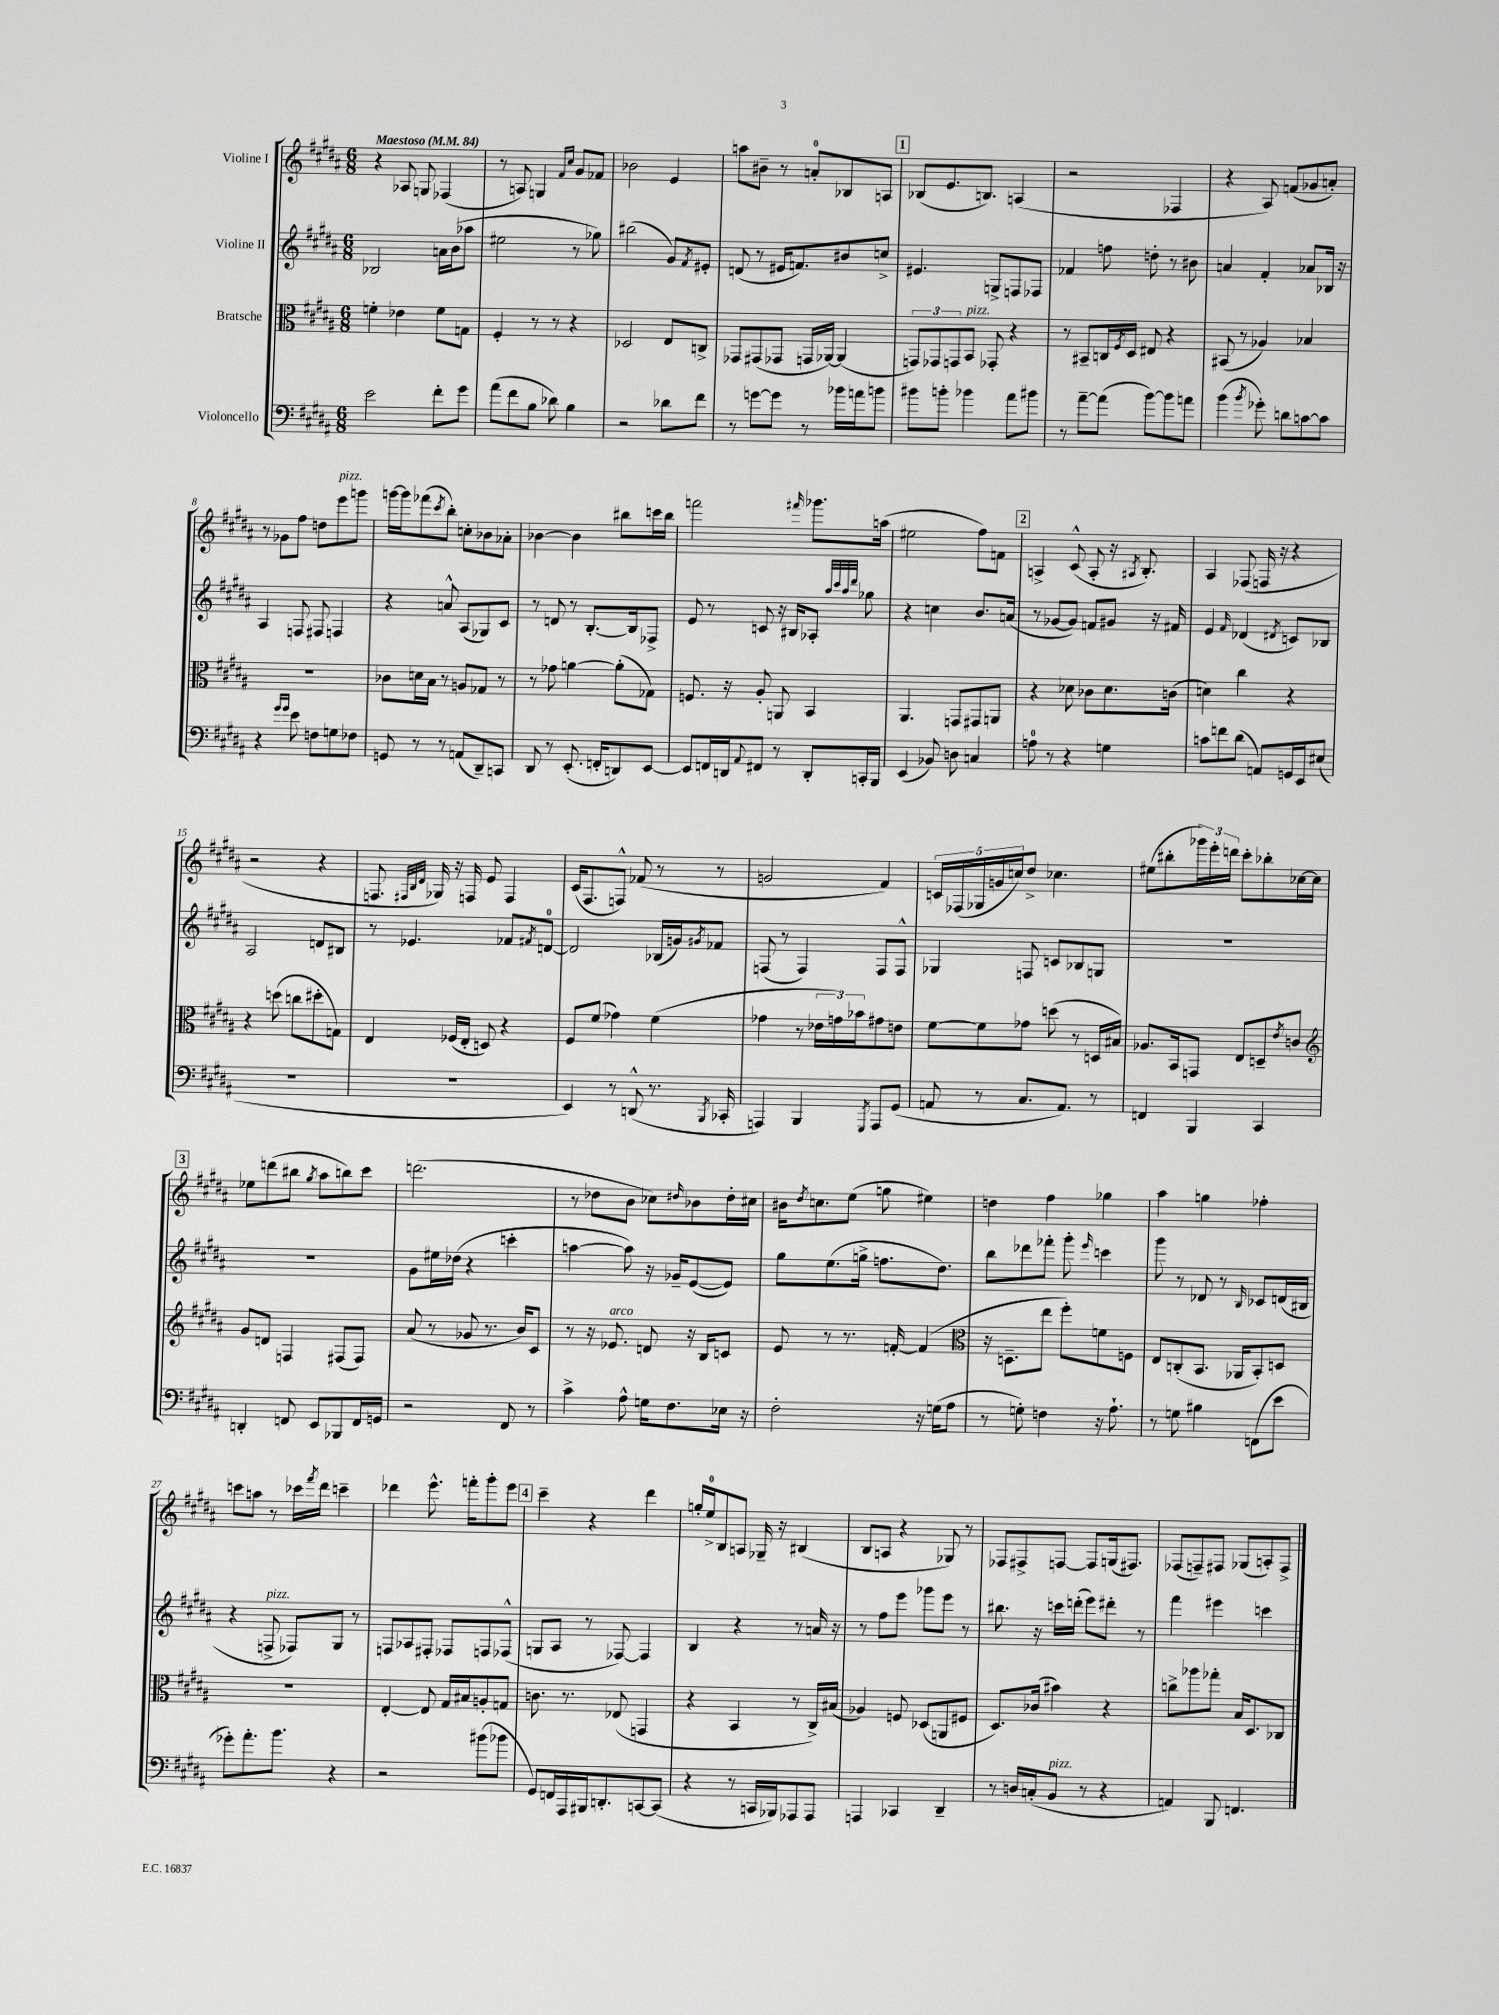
<<
\new StaffGroup <<
\new Staff = "s0" \with { instrumentName = "Violine I" } {
    \clef treble \key b \major \numericTimeSignature \time 6/8 \tempo "Maestoso" 4 = 84
    r4 aes8 g8 fes4( |
    r8 a8) g4 \grace { fis'16 cis''16 } gis'8 fes'8 |
    bes'2 e'4 |
    a''8 bis'8-- r8 a'8-0-. bes8 a8 |
    \mark \markup { \box "1" } bes8( e'8. b8.) a4( |
    r2 fes4 |
    r4 ais8) f'8( ges'8 a'8-.) |
    r8 ges'8 fis''8 d''8 e'''8^\markup { \italic "pizz." } g'''8 |
    g'''16~ g'''16 fes'''8( \acciaccatura { cis'''8 } b''8-.) c''8-. bes'8 aes'8-. |
    bes'4~ bes'4 bis''8 c'''16 bis''16 |
    f'''2 \grace { fis'''16 } ges'''8. a''16( |
    eis''2 fis''8) f'8 |
    \mark \markup { \box "2" } a4-> cis'8-^( a8-. r16 \acciaccatura { ais8 } b8.-.) |
    ais4 fes8( f16 r16 r4 |
    r2 r4 |
    f8. \grace { fis32 b32 dis'32 } ges16) r16 f16 e'8 f4 |
    cis'16( fis8. f8-^) fes'8( r8 r8 |
    g'2 fis'4) |
    \tuplet 5/4 { c'16 fes16( ges16 g'16 c''16) } dis''8-> ces''4. |
    eis''8( bis''8-. \tuplet 3/2 { ges'''16) e'''16-. d'''16 } cis'''8-. bes''8-. ces''16~ ces''16 |
    \mark \markup { \box "3" } ees''8 d'''8( bis''8 \acciaccatura { gis''8 } ais''8 b''8) cis'''8 |
    d'''2.( |
    r8 des''8 b'8 ces''8) \grace { dis''16 } bes'8 dis''16-. cis''16 |
    bis'16 \acciaccatura { dis''8 } c''8. e''8( g''8 eis''4) |
    d''4 fis''4 ges''4 |
    ais''4 g''4 fes''4-. |
    c'''8 a''8 r8 ces'''16 \acciaccatura { fis'''8 } dis'''16 c'''4-- |
    des'''4 e'''8.-^ f'''16-. gis'''8-. e'''8 |
    \mark \markup { \box "4" } cis'''4-- r4 dis'''4 |
    g''16-. e''16-0-> b8 a8 ges16-- r16 bis4( |
    b8 a8 r4 ges8) r8 |
    fes8 fis8-> f8~ f8 g16( fis8.) |
    fes8( f8--) fis8 ges8( a8-.) fis8-> \bar "|." |
}
\new Staff = "s1" \with { instrumentName = "Violine II" } {
    \clef treble \key b \major \numericTimeSignature \time 6/8
    bes2 a'16 b'16( aes''8 |
    eis''2 r8 ges''8) |
    bis''2( gis'8) \acciaccatura { fis'8 } eis'8-. |
    d'8( r8 eis'16 f'8.) bis'8 c''8-> |
    \mark \markup { \box "1" } eis'4. g8-> f8 fes8 |
    fes'4 f''8 d''8-. r8 bis'8 |
    a'4 fis'4-. aes'8 bes16 r16 |
    ais4 f8 fis8 f4 |
    r4 a'8-^ ais8( ges8) cis'8 |
    r8 d'8 r8 b8.~-. b16 fes8-> |
    e'8 r8 c'8 r16 bis16 aes8-. \grace { ais''32 cis'''32 ais''32 dis'''32 } ges''8 |
    r4 c''4 b'8. a'16( |
    \mark \markup { \box "2" } r8 ges'8~ ges'8) f'8 gis'8 r16 fis'16 |
    e'4 \grace { fis'16 } des'4( \acciaccatura { dis'8 } c'8) bes8 |
    ais2 d'8 bis8 |
    r8 ees'4. fes'8 \acciaccatura { fis'8 } d'8-0~ |
    d'2 bes16( g'16) \acciaccatura { gis'8 } fes'8 |
    f8( r8 f4) f8 f8-^ |
    ges4 f8 c'8 bes8 g8 |
    R2. |
    \mark \markup { \box "3" } R2. |
    gis'8 eis''16 des''16( r4 c'''4-. |
    a''4~ a''8) r16 ges'16-- e'8~( e'8) |
    gis''8 e''8.( g''16-> f''8. dis''8.) |
    b''8 des'''8 fes'''8-. gis'''8-. \grace { e'''16 } c'''4 |
    gis'''8 r8 des'8 r8 \grace { b16 } ces'8 d'16( bis16 |
    r4 f8->^\markup { \italic "pizz." } fes8) gis8 r8 |
    f8 aes8 fis8-. fes8 f8 fes8-^( |
    \mark \markup { \box "4" } g8 ais8 r8 fes8~) fes4 |
    b4 r4 r8 a'16 r16 |
    r8 fis''8 e'''8 ges'''8 e'''8 r8 |
    bis''8. r16 c'''16 d'''16-.( e'''8) dis'''8-. r8 |
    fis'''4 eis'''4 c'''4 \bar "|." |
}
\new Staff = "s2" \with { instrumentName = "Bratsche" } {
    \clef alto \key b \major \numericTimeSignature \time 6/8
    f'4-. ees'4 f'8 g8 |
    fis4-. r8 r8 r4 |
    des2 e8 c8-> |
    ges,8 gis,8( ges,8 g,16 aes,16~) aes,4( |
    \mark \markup { \box "1" } \tuplet 3/2 { g,8) ges,8 g,8 } b,8^\markup { \italic "pizz." } ges,8-. r4 |
    r8 bis,8-- c16 \acciaccatura { fis8 } dis16 eis8 r4 |
    bis,8( r8 aes4) bes4 |
    R2. |
    ces'8 d'16 b16 r8 a8 ges8 r8 |
    r8 ges'8 a'4~ a'8-.( ges8) |
    f8. r16 ais8-. a,8 b,4 |
    ais,4. g,8 gis,8 a,8 |
    \mark \markup { \box "2" } r4 des'8 ces'8 des'8. c'16( |
    d'4) cis''4 r4 |
    r4 d''8( c''8 dis''8-. g8) |
    e4 fes16( e16-. d8) r4 |
    fis8 fis'8( ges'4) fis'4( |
    ges'4 r8 \tuplet 3/2 { ees'16 g'16) bes'16 } gis'8 e'8 |
    fis'8~ fis'8 ges'8 d''8( r8 d16 bis16) |
    aes8. b,16 g,8 e8 d8-- \acciaccatura { e'8 } c'8 |
    \mark \markup { \box "3" } \clef treble gis'8 d'8 f4 fis8( fis8) |
    ais'8( r8 ges'8 r8. b'16) cis'8 |
    r8 r16 ees'8.^\markup { \italic "arco" } d'8 r16 b16 c'8 |
    e'8 r8 r8. f'16~-. f'4( |
    \clef alto r16 d8.-- e''8 fis''8-.) f'8 f8 |
    e8 c8-.( b,8. aes,16 b,8-.) d8 |
    R2. |
    e4~-. e8 gis16 bis16 a8-. g8 |
    \mark \markup { \box "4" } c'8. r8. ees8( g,4 |
    r4 b,4 r8 cis16->) bis16( |
    aes4) f8 des8( a,8 fis8 |
    dis8.) ces'16( bis'4) r4 |
    c''8-> aes''8 ges''8-. b16 dis8. ces8 \bar "|." |
}
\new Staff = "s3" \with { instrumentName = "Violoncello" } {
    \clef bass \key b \major \numericTimeSignature \time 6/8
    e'2 fis'8-. gis'8 |
    ais'8( fis'8 b8 des'8) b4 |
    r2 des'8 fis'8 |
    r8 g'8~ g'8 r8 bes'16 a'16 b'8 |
    \mark \markup { \box "1" } bis'8 b'8-. bes'4 ais'8 bis'8 |
    r8 ais'8~-- ais'8( b'8~) b'8 a'8 |
    b'4( \acciaccatura { b'8 } ges'8-.) d'8 c'8~ c'8 |
    r4 \grace { gis'16 gis'16 } e'8 f8 g8 fes8 |
    g,8 r8 r8 a,8( dis,8--) c,8 |
    dis,8 r8 e,8.-.( f,16-. d,8) e,8~ |
    e,8 f,16 d,16 \appoggiatura { ais,8 } fis,8 r8 d,8-. c,16-. b,,16 |
    e,4( bes,8) d8 c4 |
    \mark \markup { \box "2" } a8-0 r8 r4 g4 |
    c'8 f'8 dis'8( a,8) g,16 e,16 eis8( |
    R2. |
    R2. |
    e,4) r8 d,8-^( r8. \acciaccatura { b,,8 } ces,16-. |
    a,,4) b,,4 \acciaccatura { gis,,8 } a,,8 gis,8( |
    a,8 r8 cis8. a,8.) r8 |
    f,4 b,,4 cis,4 |
    \mark \markup { \box "3" } d,4-. f,8 e,8 bes,,8 f,16 g,16 |
    r2 fis,8 r8 |
    cis'4-> ais8-^ g16 fis8. ees16 r16 |
    fis2-. r16 g16( ais8 |
    r8 g8-.) f4 r16 ais8.-! |
    r8 g8 bis4 f,8( e'8 |
    ges'8-.) ais'8.-. b'8. r4 |
    r2 bis'8( bes'8 |
    \mark \markup { \box "4" } gis,8) f,16 ais,,16 bis,,16 d,8.-. c,8~ c,8( |
    r4 r8 c,16 bes,,16) aes,,8 aes,,8 |
    a,,4 ces,4 dis,4-- |
    r8 d16 c16-.( b,8^\markup { \italic "pizz." } r8 r4 |
    a,4) b,,8 f,4. \bar "|." |
}
>>
>>
